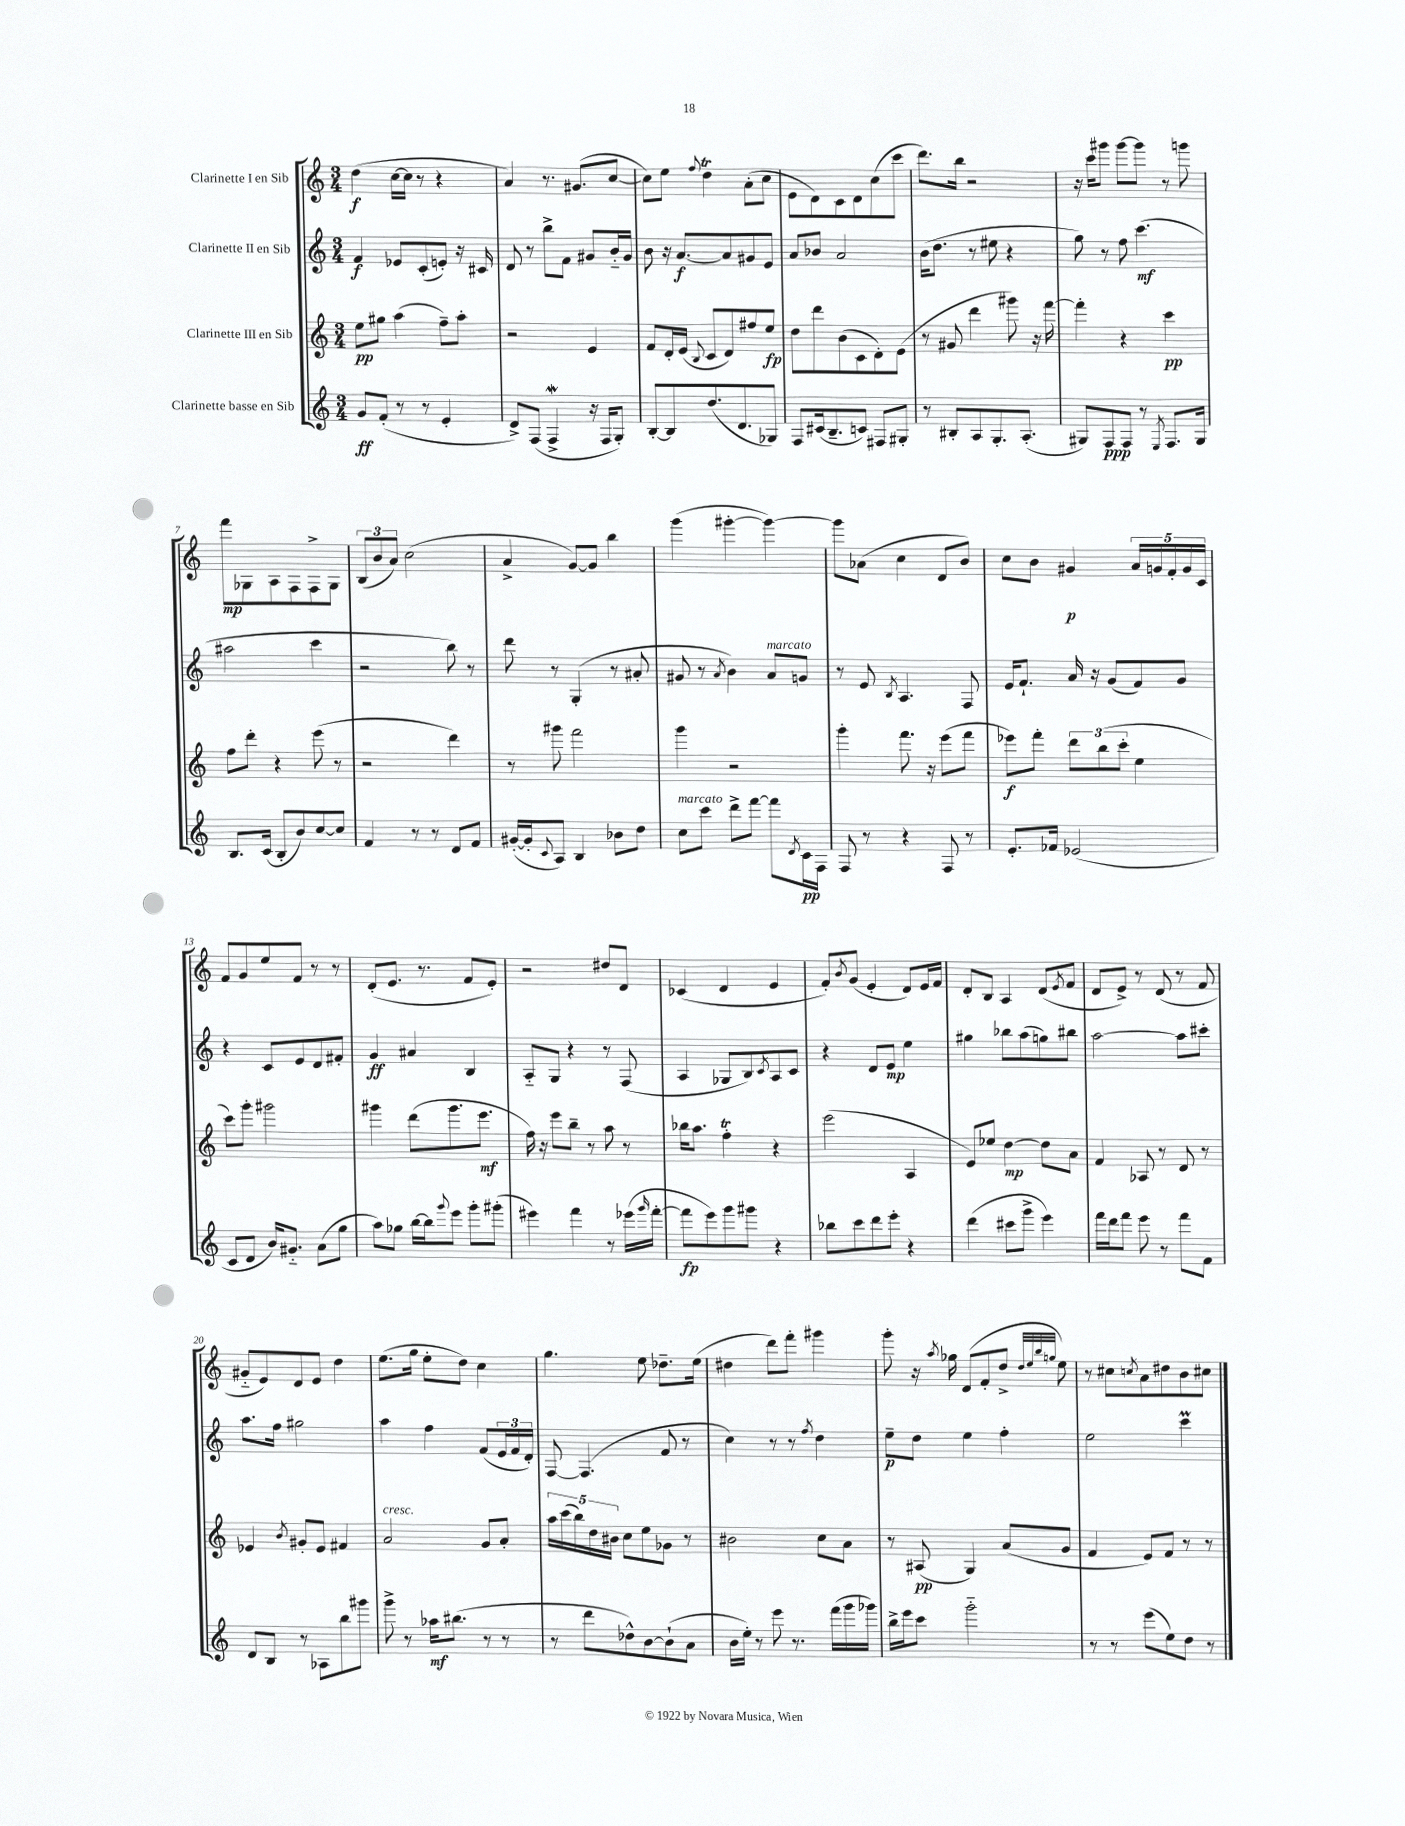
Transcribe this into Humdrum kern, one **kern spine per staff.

**kern	**kern	**kern	**kern
*staff4	*staff3	*staff2	*staff1
*clefG2	*clefG2	*clefG2	*clefG2
*k[]	*k[]	*k[]	*k[]
*M3/4	*M3/4	*M3/4	*M3/4
8g/L	8ee\L	4f/	(4dd\
(8f'/J	8gg#\J	.	.
8r	(4aa\	8e-/L	[16cc\LL
.	.	.	16cc\]JJ
8r	.	(8c'/	8r
4e'/	8ff~\L)	8e'/J)	4r
.	8aa'\J	16r	.
.	.	16c#/	.
=	=	=	=
8d^/L)	2r	8d/	4a/)
(8F/J	.	8r	.
4F^/	.	8bb^\L	8.r
.	.	8f\J	.
.	.	.	(8.g#/L
16r	4e/	8g#/L	.
16F/LK	.	.	.
8G'/J)	.	16b'~/L	[8cc/J
.	.	16g#/JJ	.
=	=	=	=
[8B'/L	8f/L	8b\	8cc\]L)
8B/]	16d'/L	16r	8ee\J
.	(16e/JJ	[8.a/L	.
.	8qqB/	.	8qqff/
(8.dd/	8c/L	.	4dd\
.	8d/)	8a/]	.
8.d/	.	.	.
.	8ff#/	8g#/	(8a'\L
8G-/J)	8ee/J	8e/J	8cc\J
=	=	=	=
8F/L	8dd\L	8a/L	8e\L
(16c#/k	8ddd\	8b-/J	8d\)
8.B~/	.	.	.
.	(8b\	2a/	8c\
8c/J)	8c\	.	8d\
8F#/L	8d'\)	.	(8cc\
8G#'/J	(8e\J	.	8ccc\J
=	=	=	=
8r	8r	(16b\LK	8.ddd\L)
.	.	8.dd\J	.
8B#'/L	8g#/	.	.
.	.	.	16bb\Jk
8A/	4ddd\	8r	2r
8.G'/	.	8ee#\	.
.	8ggg#\)	4r	.
(8.A'/J	.	.	.
.	16r	.	.
.	[16fff\	.	.
=	=	=	=
8G#/L)	4fff'\]	8gg\)	16r
.	.	.	16ccc\LK
8F/	.	8r	8ggg#\J
8F/J	4r	8ff\	[8ggg#\L
8r	.	(4.ccc\	8ggg#\]J
8qE/	.	.	.
8.F/L	4ccc\	.	8r
.	.	.	8ggg\
16G#/Jk	.	.	.
=	=	=	=
8.B/L	8ff\L	2aa#\	8fff\L
.	8ddd'\J	.	8G-\
(16c/Jk	.	.	.
8B'/L	4r	.	8A\
8b/)	.	.	8F\
[8cc/	(8eee\	4ccc\	8F^\
8cc/]J	8r	.	8G-\J
=	=	=	=
4f/	2r	2r	(12B/L
.	.	.	12b/
.	.	.	12a/J)
8r	.	.	(2cc\
8r	.	.	.
8d/L	4ddd\)	8bb\)	.
8f/J	.	8r	.
=	=	=	=
([16g#'/LL	8r	8ddd\	4a^/
16g#'/]J	.	.	.
8qqc/	.	.	.
8A/J)	8ggg#\	8r	.
4B/	2fff\	(4G'/	[8g/L)
.	.	.	8g/]J
8b-\L	.	8r	4bb\
8dd\J	.	8a#'/	.
=	=	=	=
8cc\L	4ggg\	8g#/	(4ggg\
8ccc\J	.	8r	.
.	.	8qa/	.
8ddd^\L	2r	4b\)	[4ggg#'\
[8fff\J	.	.	.
8fff\]L	.	8a/L	4ggg#\_)
8qd/	.	.	.
16c\L	.	8g/J	.
16F\JJ	.	.	.
=	=	=	=
8F/	4ggg'\	8r	8ggg#\]L
8r	.	8e/	(8a-\J
.	.	8qB/	.
4r	8.fff\	4.A/	4cc\
.	16r	.	.
8F/	(8eee\L	.	8d/L
8r	8fff\J	8F/	8b/J)
=	=	=	=
8.e'/L	8eee-\L)	16e/LK	8cc\L
.	.	8.f`/J	.
.	8fff'\J	.	8b\J
16f-/Jk	.	.	.
(2e-/	12ddd\L	16a/	4g#/
.	.	16r	.
.	(12bb\	.	.
.	.	(8g/L	.
.	12ccc'\J	.	.
.	4ee\	8f/)	20a/LL
.	.	.	20g/
.	.	.	20f'/
.	.	8g/J	.
.	.	.	20g/
.	.	.	20c/JJ
=	=	=	=
8c/L	8ccc\L)	4r	8f/L
8d/J	8ggg'\J	.	8g/
16b/LK)	2ggg#\	8c/L	8ee/
8.g#'~/J	.	.	.
.	.	8e/	8f/J
(8a\L	.	8d/	8r
8gg\J	.	8f#'/J	8r
=	=	=	=
8aa\L)	4ggg#\	4g/	(8d'/L
8gg-\J	.	.	8.e/J
[16bb\LL	(8ddd\L	4a#/	.
16bb\]J	.	.	8.r
8qqggg/	.	.	.
8eee\J	8.ggg#\	.	.
8ggg'\L	.	4B/	8f/L
.	8.eee\J	.	.
(8ggg#'\J	.	.	8e'/J)
=	=	=	=
4eee#\)	16ff\)	8A'~/L	2r
.	16r	.	.
.	8eee\L	8G/J	.
4fff\	8bb~\J	4r	.
.	8r	.	.
8r	8aa\	8r	8dd#/L
(16eee-\LL	8r	(8F/	8d/J
16qqggg/	.	.	.
[16fff'\JJ	.	.	.
=	=	=	=
8fff\]L	16bb-\LK	4A/	(4c-/
.	8.aa\J	.	.
8eee\)	.	.	.
8ggg\	4ff'\	8G-/L	4d/
8ggg#\J	.	8B/)	.
.	.	8qc/	.
4r	4r	8A/	4e/
.	.	8c/J	.
=	=	=	=
8bb-\L	(2eee\	4r	8f'/L)
.	.	.	8qb/
8ccc\	.	.	(8g/J
8ddd\	.	8d/L	4e'/
8eee'\J	.	8e/J	.
4r	4A/	4ee\	8d/L)
.	.	.	16e/L
.	.	.	16f/JJ
=	=	=	=
(4ddd\	8e/L)	4gg#\	8d'/L
.	8ee-/J	.	8B/J
8ccc#\L	[4dd\	8bb-\L	4A/
8ggg^\J	.	(8aa\	.
4eee\)	8dd\]L	8gg\)	(8d/L
.	.	.	8qe/
.	8a\J	8bb#\J	8f/J
=	=	=	=
16fff\LL	4f/	[2aa\	8d/L
16ddd\J	.	.	.
8fff\J	.	.	8e^/J)
8eee\	8A-/	.	8r
8r	8r	.	(8d/
8fff\L	8d/	8aa\]L	8r
8f\J	8r	8ccc#'\J	8f/
=	=	=	=
8d/L	4e-/	8.aa\L	8g#'~/L
8B/J	.	.	8e/)
.	.	16ff\Jk	.
.	8qb/	.	.
8r	8g#'/L	2gg#\	8d/
8A-\L	8e-/J	.	8e/J
8bb\	4f#/	.	4dd\
8ggg#\J	.	.	.
=	=	=	=
8ggg^\	2a/	4aa\	(8.ee\L
8r	.	.	.
.	.	.	16gg\Jk
16aa-\LK	.	4ff\	8ee'\L
(8.bb#\J	.	.	.
.	.	.	8dd\J)
8r	8g/L	(8f/L	4cc\
8r	8a'/J	24e/L	.
.	.	24f/	.
.	.	24d'/JJ)	.
=	=	=	=
8r	20aa\LL	[8F/	4.gg\
.	(20ccc\	.	.
.	20bb\)	.	.
8ddd\L	.	(4.F/]	.
.	20dd\	.	.
.	20b#\JJ	.	.
8dd-^^\)	8cc\L	.	.
[8b\	8ee\	.	8ee\
(8b`\]	8g-\J	8f/	8.dd-~\L
8a\J	8r	8r	.
.	.	.	(16ee\Jk
=	=	=	=
16b\LL	2b#\	4cc\)	4dd#\
16ee'\JJ)	.	.	.
8r	.	.	.
8eee\	.	8r	8ddd\L)
8.r	.	8r	8fff'\J
.	.	8qff/	.
.	8cc\L	4dd\	4ggg#\
(16fff\LL	.	.	.
16ggg\	8a\J	.	.
16ggg-\JJ)	.	.	.
=	=	=	=
16bb^\LL	8r	8ee~\L	8ggg'\
16eee\J	.	.	.
8ccc\J	(8A#/	8dd\J	16r
.	.	.	8qaa/
.	.	.	16gg-\
2ggg'~\	4G/)	4ee\	(8d/L
.	.	.	8f'/
.	(8a/L	4ff'\	8dd^/J
.	.	.	32qqdd/LLL
.	.	.	32qqee/
.	.	.	32qqbb/
.	.	.	32qqgg/JJJ
.	8g/J	.	8ee\)
=	=	=	=
8r	4f/	2ee\	8r
8r	.	.	8cc#\L
.	.	.	8qcc/
(8eee\L	8e/L)	.	8a\
8ee\)	8f/J	.	8dd#\
8dd\J	8r	4ccc\	8b\
8r	8r	.	8cc#\J
==	==	==	==
*-	*-	*-	*-
